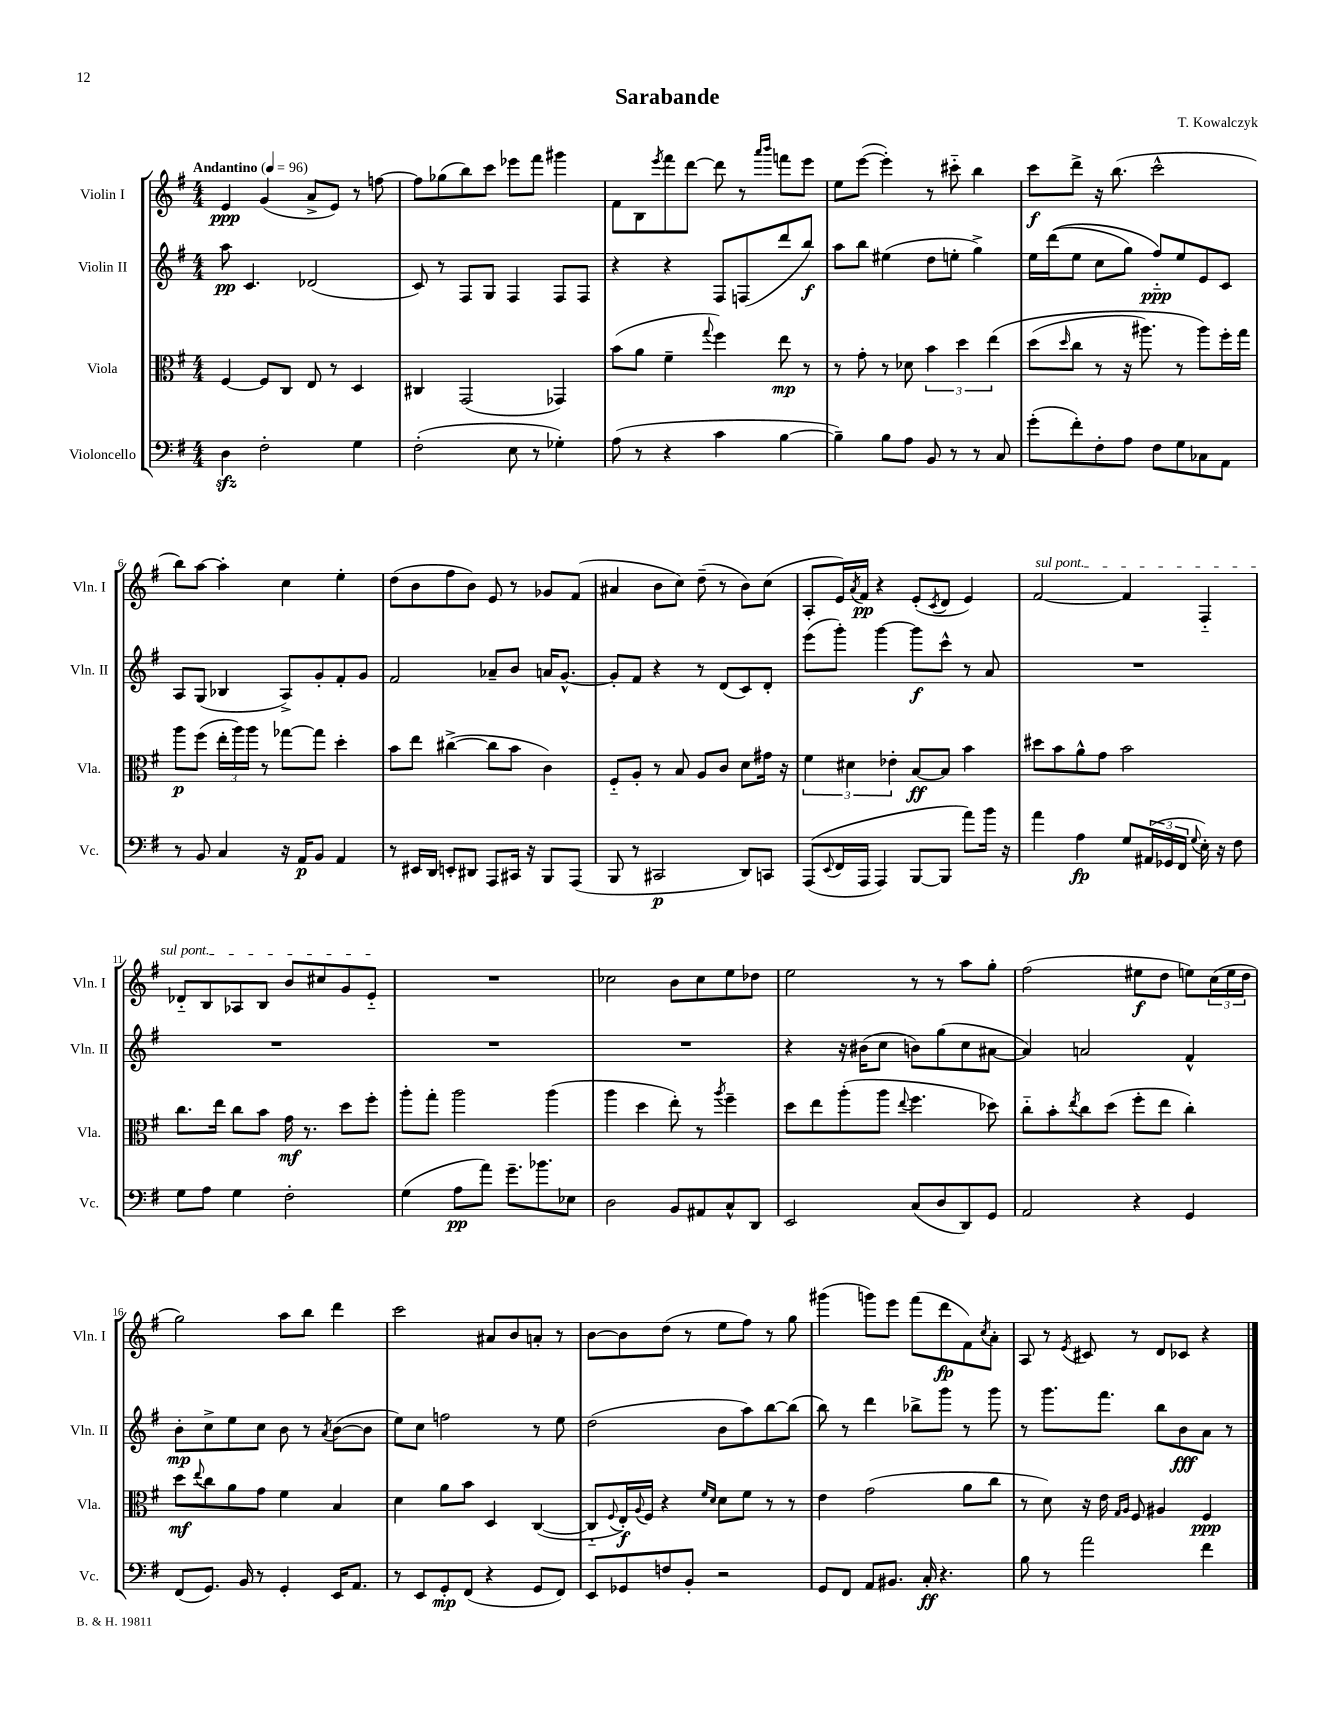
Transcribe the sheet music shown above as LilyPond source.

\header { title = "Sarabande" composer = "T. Kowalczyk" }
<<
\new StaffGroup <<
\new Staff = "s0" \with { instrumentName = "Violin I" shortInstrumentName = "Vln. I" } {
    \clef treble \key g \major \numericTimeSignature \time 4/4 \tempo "Andantino" 4 = 96
    e'4\ppp g'4( a'8-> e'8) r8 f''8~ |
    f''8 ges''8( b''8) c'''8 ees'''8 fis'''8 gis'''4 |
    fis'8 b8 \acciaccatura { e'''8 } fis'''8 d'''8~ d'''8 r8 \grace { a'''16 b'''16 } f'''8 e'''8 |
    e''8 e'''8~( e'''4-.) r8 cis'''8-_ b''4 |
    c'''8\f d'''8-> r16 b''8.( c'''2-^ |
    b''8) a''8~ a''4-. c''4 e''4-. |
    d''8( b'8 fis''8 b'8) e'8 r8 ges'8 fis'8( |
    ais'4 b'8 c''8) d''8--( r8 b'8) c''8( |
    a8-. e'16) \acciaccatura { a'8 } fis'16\pp r4 e'8-.( \acciaccatura { c'8 } d'8 e'4) |
    \once \override TextSpanner.bound-details.left.text = \markup { \italic "sul pont." } fis'2~\startTextSpan fis'4 fis4-_ |
    des'8-_ b8 aes8 b8 b'8 cis''8 g'8 e'8-_\stopTextSpan |
    R1 |
    ces''2 b'8 ces''8 e''8 des''8 |
    e''2 r8 r8 a''8 g''8-. |
    fis''2( eis''8\f d''8 e''8) \tuplet 3/2 { c''16( e''16 d''16 } |
    g''2) a''8 b''8 d'''4 |
    c'''2 ais'8 b'8 a'8-. r8 |
    b'8~ b'8 d''8( r8 e''8 fis''8) r8 g''8 |
    gis'''4( g'''8) e'''8 fis'''8( d'''8\fp fis'8) \acciaccatura { c''8 } a'8-. |
    a8 r8 \acciaccatura { e'8 } cis'8 r8 d'8 ces'8 r4 \bar "|." |
}
\new Staff = "s1" \with { instrumentName = "Violin II" shortInstrumentName = "Vln. II" } {
    \clef treble \key g \major \numericTimeSignature \time 4/4
    a''8\pp c'4. des'2( |
    c'8) r8 fis8 g8 fis4 fis8 fis8 |
    r4 r4 fis8 f8( d'''8 b''8\f) |
    a''8 b''8 eis''4( d''8 e''8-. g''4->) |
    e''16 d'''16(\( e''8 c''8 g''8) fis''8-_\ppp\) e''8 e'8 c'8 |
    a8 g8( bes4 a8->) g'8-. fis'8-. g'8 |
    fis'2 aes'8-- b'8 a'16 g'8.~-^ |
    g'8-. fis'8 r4 r8 d'8( c'8) d'8-. |
    e'''8( g'''8-.) g'''4~ g'''8\f c'''8-^ r8 a'8 |
    R1 |
    R1 |
    R1 |
    R1 |
    r4 r16 bis'16( c''8 b'8) g''8( c''8 ais'8~ |
    ais'4) a'2 fis'4-^ |
    b'8-.\mp c''8-> e''8 c''8 b'8 r8 \acciaccatura { a'8 } b'8~( b'8 |
    e''8) c''8 f''2 r8 e''8 |
    d''2( b'8 a''8) b''8~ b''8( |
    b''8) r8 d'''4 bes''8-> g'''8 r8 g'''8 |
    r8 g'''8. fis'''8. b''8 b'8\fff a'8 r8 \bar "|." |
}
\new Staff = "s2" \with { instrumentName = "Viola" shortInstrumentName = "Vla." } {
    \clef alto \key g \major \numericTimeSignature \time 4/4
    fis4~ fis8 c8 e8 r8 d4 |
    cis4 g,2( ges,4) |
    b'8( a'8 fis'4-- \appoggiatura { g''8 } fis''4) e''8\mp r8 |
    r8 g'8-. r8 des'8 \tuplet 3/2 { b'4 d''4 e''4\( } |
    d''8( \grace { d''16 } c''8 r8 r16 ais''8.) r8 ais''8\) fis''16-. g''16 |
    a''8\p fis''8( \tuplet 3/2 { e''16-. a''16) a''16 } r8 ges''8~ ges''8 d''4-. |
    b'8 e''8 cis''4~->( cis''8 b'8 c'4) |
    fis8-_ a8-. r8 b8 a8 c'8 d'8 gis'16 r16 |
    \tuplet 3/2 { fis'4 dis'4 ees'4-. } b8~\ff b8 b'4 |
    dis''8 b'8 a'8-^ g'8 b'2 |
    c''8. e''16 c''8 b'8 g'16\mf r8. d''8 fis''8-. |
    a''8-. g''8-. a''2 a''4( |
    a''4 d''4 e''8-.) r8 \acciaccatura { a''8 } fis''4-- |
    d''8 e''8 a''8-.( a''8 \appoggiatura { e''8 } fis''4. des''8) |
    c''8-_ b'8-. \acciaccatura { e''8 } c''8 d''8( fis''8-. e''8 c''4-.) |
    d''8\mf \appoggiatura { e''8 } c''8 a'8 g'8 fis'4 b4 |
    d'4 a'8 b'8 d4 c4~( |
    c8-_ \appoggiatura { fis8 } e16-.\f) \appoggiatura { a8 } fis16 r4 \grace { fis'16 d'16 } d'8 fis'8 r8 r8 |
    e'4 g'2( a'8 c''8 |
    r8 d'8) r16 e'16 \grace { g16 a16 } fis8 ais4 fis4\ppp \bar "|." |
}
\new Staff = "s3" \with { instrumentName = "Violoncello" shortInstrumentName = "Vc." } {
    \clef bass \key g \major \numericTimeSignature \time 4/4
    d4\sfz fis2-. g4 |
    fis2-.( e8 r8 ges4-.) |
    a8( r8 r4 c'4 b4~ |
    b4--) b8 a8 b,8 r8 r8 c8 |
    g'8-.( fis'8-.) fis8-. a8 fis8 g8 ces8 a,8 |
    r8 b,8 c4 r16 a,16\p b,8 a,4 |
    r8 eis,16 d,16 e,8-. dis,8 a,,8 cis,16 r16 b,,8 a,,8( |
    b,,8 r8 cis,2\p d,8) c,8 |
    a,,8(\( \appoggiatura { e,8 } fis,16 a,,16 a,,4) b,,8~ b,,8 a'8\) b'16 r16 |
    a'4 a4\fp g8 \tuplet 3/2 { ais,16( ges,16 fis,16 } \appoggiatura { g8 } e16-.) r16 fis8 |
    g8 a8 g4 fis2-. |
    g4( a8\pp a'8) g'8.-- bes'8. ees8 |
    d2 b,8 ais,8 c8-^ d,8 |
    e,2 c8( d8 d,8) g,8 |
    a,2 r4 g,4 |
    fis,8( g,8.) b,16 r8 g,4-. e,16 a,8. |
    r8 e,8 g,8-.\mp fis,8( r4 g,8 fis,8) |
    e,8 ges,8 f8 b,8-. r2 |
    g,8 fis,8 a,8 bis,8. c16-.\ff r4. |
    b8 r8 a'2 fis'4 \bar "|." |
}
>>
>>
